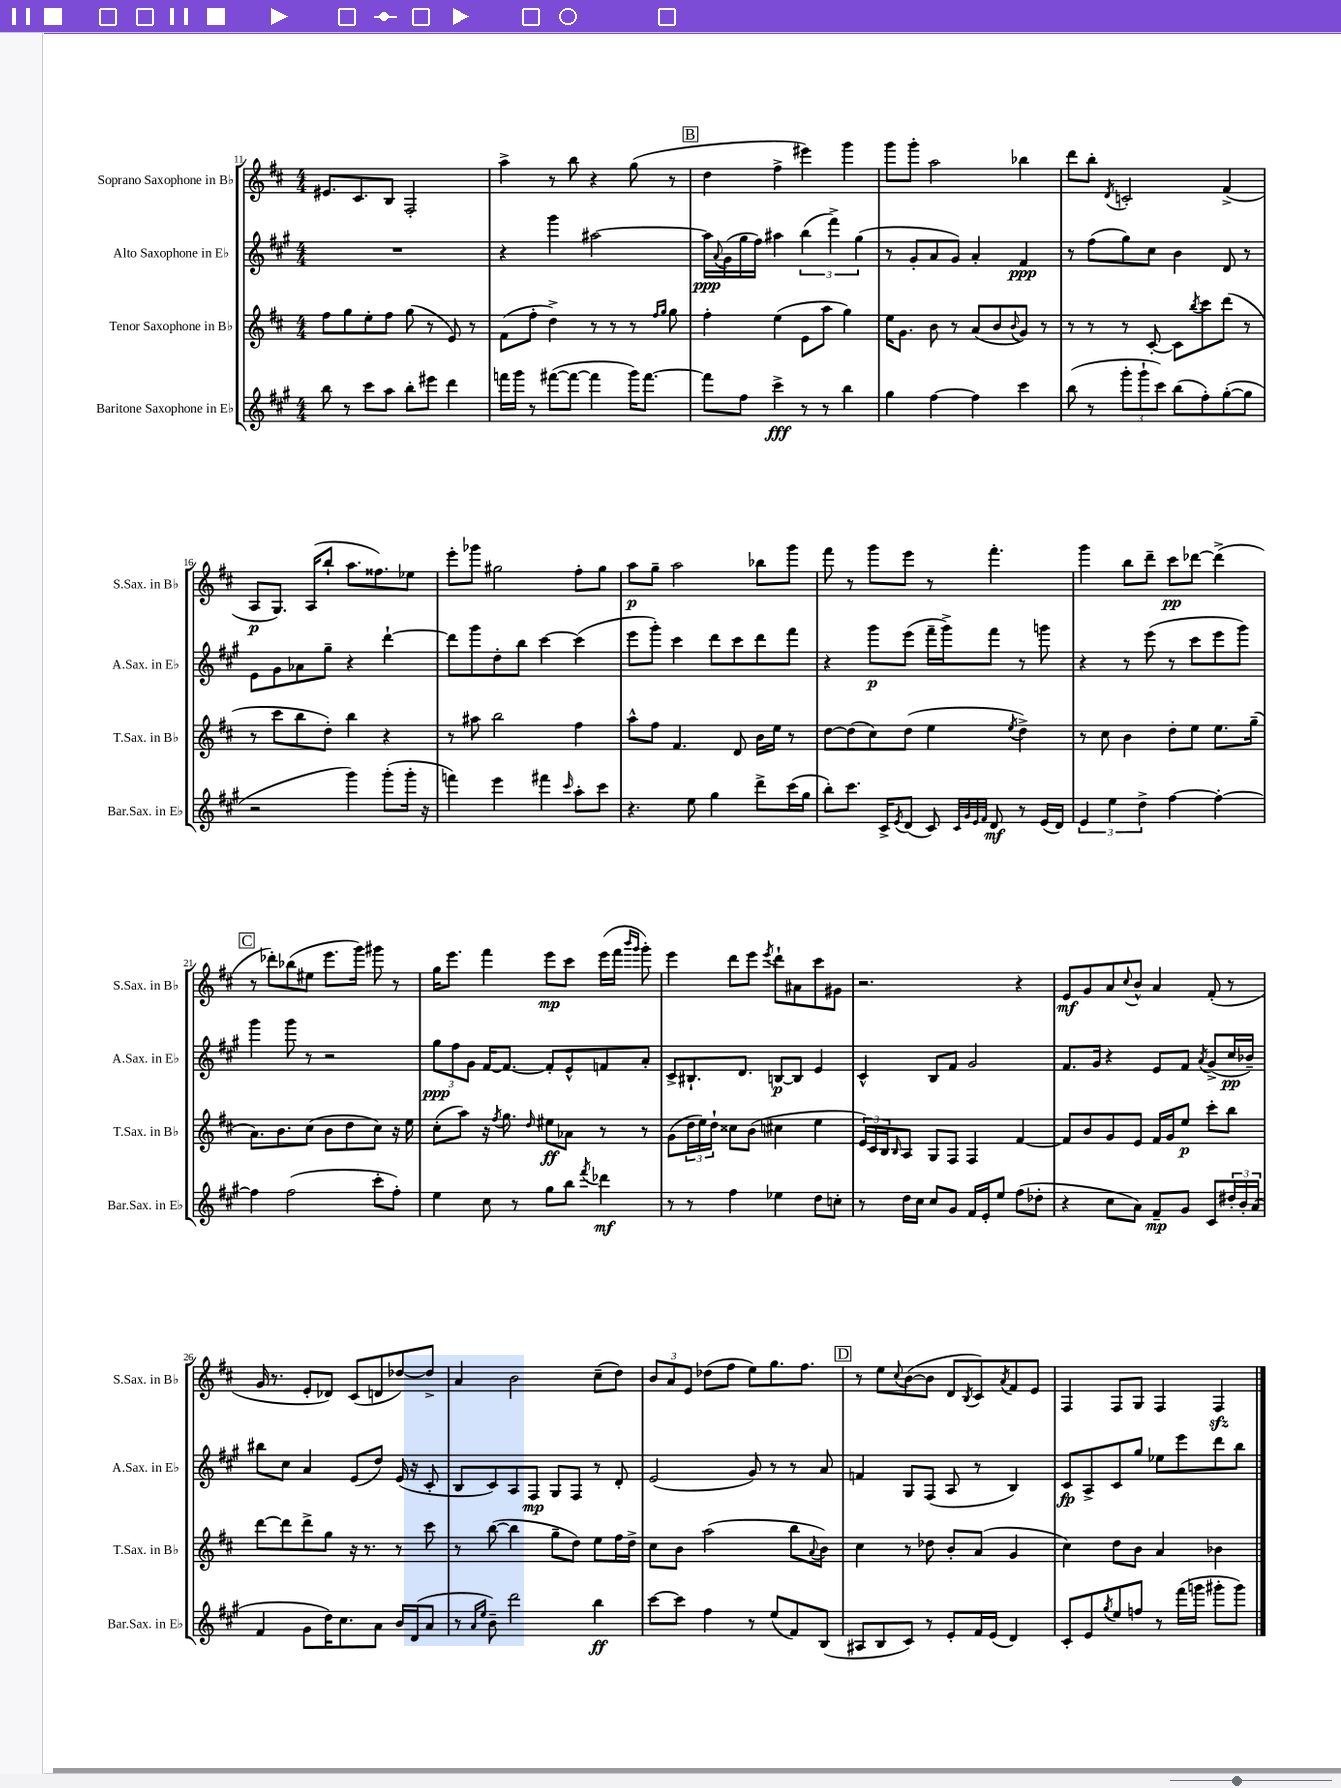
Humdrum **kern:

**kern	**kern	**kern	**kern
*staff4	*staff3	*staff2	*staff1
*clefG2	*clefG2	*clefG2	*clefG2
*k[f#c#g#]	*k[f#c#]	*k[f#c#g#]	*k[f#c#]
*M4/4	*M4/4	*M4/4	*M4/4
8bb	8ff#	1r	8.e#
8r	8gg	.	.
.	.	.	8.c#
8ccc#	8ee'	.	.
8aa	8ff#	.	8B
8bb'	(8gg	.	2F#'
8eee#	8r	.	.
4ddd	8e)	.	.
.	8r	.	.
=	=	=	=
16fff	(8f#	4r	4aa^
16ggg#	.	.	.
8r	8ff#'	.	.
([8fff#	4dd^)	4ggg#	8r
8fff#_	.	.	8bb
4fff#]	8r	[2aa#	4r
.	8r	.	.
16ggg#)	8r	.	(8gg
[8.fff#	.	.	.
.	16qqff#	.	.
.	16qqgg	.	.
.	8gg	.	8r
=	=	=	=
8fff#]	4ff#'	16aa#]	4dd
.	.	8qqa	.
.	.	(16g#	.
8ff#	.	16gg#	.
.	.	16ff#)	.
4ccc#^	(4ee	4aa#	4ff#^
8r	8e	(6bb	4eee#)
8r	8aa	.	.
.	.	6fff#^)	.
4bb	4gg)	.	4ggg
.	.	(6gg#	.
=	=	=	=
4gg#	16ee	8r	8ggg
.	8.g	.	.
.	.	8g#'	8ggg'
[4ff#	8b	8a	2aa
.	8r	8g#)	.
4ff#]	(8a	4a'	.
.	8b	.	.
.	8qqb	.	.
4ccc#	8g)	4f#	4bb-
.	8r	.	.
=	=	=	=
(8bb	8r	8r	8ddd
8r	8r	(8ff#	8bb'
.	.	.	8qd
12ggg#'	8r	8gg#)	2c'
12ggg#`	.	.	.
.	[8c#'	8cc#	.
12ccc#)	.	.	.
(8bb	8c#]	4b	.
.	8qbb	.	.
8ff#')	8ccc#	.	.
([8gg#'	(8ddd	8d	(4f#^
8gg#]	8r	8r	.
=	=	=	=
2r	8r	8e	8A
.	8ccc#	8g#	8.G)
.	8bb	8a-	.
.	.	.	(16A
.	8dd')	8gg#~	8bb`
4ggg#)	4bb	4r	8.aa
.	.	.	8.ff##)
(8ggg#'	4r	[4ddd`	.
16ggg#'	.	.	8ee-
16r	.	.	.
=	=	=	=
4fff)	8r	8ddd]	8eee'
.	8aa#	8ggg#	8ggg-
4eee	2bb	8dd'	2gg#
.	.	8bb	.
4fff#	.	[4ccc#	.
16qqccc#	.	.	.
8aa'	4ff#	(4ccc#]	8ff#'
8ccc#	.	.	8gg#
=	=	=	=
4.r	8aa^^	8eee	8aa
.	8ff#	8ggg#')	8gg~
.	4.f#	4ccc#	2aa
8ee	.	.	.
4gg#	.	8ddd	.
.	8d	8ccc#	.
8ddd^	16b	8ddd	8bb-
.	16ee	.	.
(16ccc#	8r	8fff#	8ggg
16gg#	.	.	.
=	=	=	=
8bb')	[8dd	4r	8fff#
8.ccc#	(8dd]	.	8r
.	8cc#)	8ggg#	8ggg
16c#^	.	.	.
8qe	.	.	.
(8d	(8dd	(8eee	8eee
8c#)	4ee	16fff#~	8r
.	.	16ggg#^)	.
32qqc#	.	.	.
32qqg#	.	.	.
32qqe	.	.	.
32qqf#	.	.	.
8d	.	8fff#	4.fff#'
.	8qee	.	.
8r	4dd^)	8r	.
(16e	.	8ggg	.
16d)	.	.	.
=	=	=	=
6e	8r	4r	4ggg
.	8cc#	.	.
6ee	.	.	.
.	4b	8r	8bb
6dd^	.	.	.
.	.	(8eee	8ddd~
[4ff#	8dd'	8r	8ccc#
.	8ee	8ccc#	[8ddd-
4ff#'_	8.ee	8eee	(4ddd-^]
.	.	8ggg#)	.
.	(16gg~	.	.
=	=	=	=
4ff#]	8.a)	4ggg#	8r
.	.	.	8ddd-')
.	8.b	.	.
(2ff#	.	8ggg#	(8bb-
.	(8cc#	8r	8ee#
.	8b	2r	8.eee
.	8dd	.	.
.	.	.	16ggg)
8ccc#'	8cc#)	.	8ggg#
8ff#')	16r	.	8r
.	16ee	.	.
=	=	=	=
4ee	(8cc#'	12gg#	16gg
.	.	.	8.eee
.	.	12ff#	.
.	8aa)	.	.
.	.	12g#	.
8cc#	16r	[16f#	4fff#
.	8qff#	.	.
.	8.gg	8.f#_	.
8r	.	.	.
.	16qqdd	.	.
8gg#	8ee#	8f#']	8eee
8bb	8a-	8e^^	8ccc#
8qfff#	.	.	.
4ddd-	8r	8f	(16eee
.	.	.	16fff#
.	.	.	16qqbbb
.	.	.	16qqggg
.	8r	8a'	8ggg')
=	=	=	=
8r	(8g	8c#^	4eee
8r	24dd	8.B#`	.
.	24ee)	.	.
.	24dd`	.	.
4ff#	8cc##	.	8ddd
.	.	8.d	.
.	(8b	.	8eee
.	.	.	8qeee
4ee-	4cc#	[8B	8ddd`
.	.	8B]	8a#
8dd	4ee	4e	8ccc#
8cc'	.	.	8g#
=	=	=	=
8r	24e)	4c#^^	2.r
.	24c#	.	.
.	24B	.	.
.	16qqB	.	.
16dd	8A	.	.
16cc#	.	.	.
8cc#	8G	8B	.
8g#	8F#	8f#	.
16f#	4F#	2g#	.
16e'	.	.	.
8ee	.	.	.
(8ff#	[4f#	.	4r
8dd-'	.	.	.
=	=	=	=
4r	8f#]	8.f#	8e
.	8b	.	8g
.	.	16g#	.
8cc#	8g	4r	8a
.	.	.	8qqcc#
8a)	8e	.	8b^^
8f#~	16f#	8e	4a
.	16g	.	.
8g#	8ee	8f#	.
.	.	8qa	.
8c#	8ccc#'	(8g#^	(8f#'
24dd#'	8bb	16cc#	8r
24b'	.	.	.
.	.	16b-~)	.
(24a	.	.	.
=	=	=	=
4f#	[8ddd	8bb#	16g
.	.	.	8.r
.	8ddd]	8cc#	.
8g#	8ddd^	4a	8e'
16dd)	8gg	.	8d-)
8.cc#	.	.	.
.	16r	(8e	(8c#
.	8.r	.	.
8a	.	8dd)	8d
16b	8r	(16e	[8dd-)
(16d	.	16r	.
8a	8ccc#	8c#'	8dd-^]
=	=	=	=
8r	8r	8B	4a
16qqa	.	.	.
16qqee	.	.	.
8b~)	([8bb	8c#)	.
2ddd	4bb]	8A	2b
.	.	8F#	.
.	8gg~	8G#	.
.	8dd)	8F#	.
4bb	8ee	8r	(8cc#~
.	16ff#	8d'	8dd)
.	16dd^	.	.
=	=	=	=
[8ccc#	8cc#	(2e	12b
.	.	.	12a
8ccc#]	8b	.	.
.	.	.	12e
4ff#	(2aa	.	(8dd-
.	.	.	8ff#
8r	.	8g#)	8ee)
(8ee	.	8r	8.gg
8f#)	8bb	8r	.
.	.	.	8.ff#
.	8qqa	.	.
(8B	8b)	8a	.
=	=	=	=
8A#	4cc#	4f	8r
8B	.	.	8ee
.	.	.	8qqcc#
8c#)	8r	8G#	([8b
8r	8dd-	(8F#	8b]
8e'	8b'	8A	8d
.	.	.	8qB
16f#	(8a	8r	8c#)
(16e	.	.	.
.	.	.	8qa
4d)	4g	4B)	8f#
.	.	.	8e
=	=	=	=
8c#'	4cc#)	8c#	4F#
8e	.	8A^	.
8qgg#	.	.	.
8ee	8dd	8c#	8F#
8ff	8b	8gg#	8G
8r	4a	8ee-	4F#
(16fff#	.	8eee	.
16ggg	.	.	.
8ggg#'	4b-	8ddd	4F#
8ggg#)	.	8bb	.
==	==	==	==
*-	*-	*-	*-
